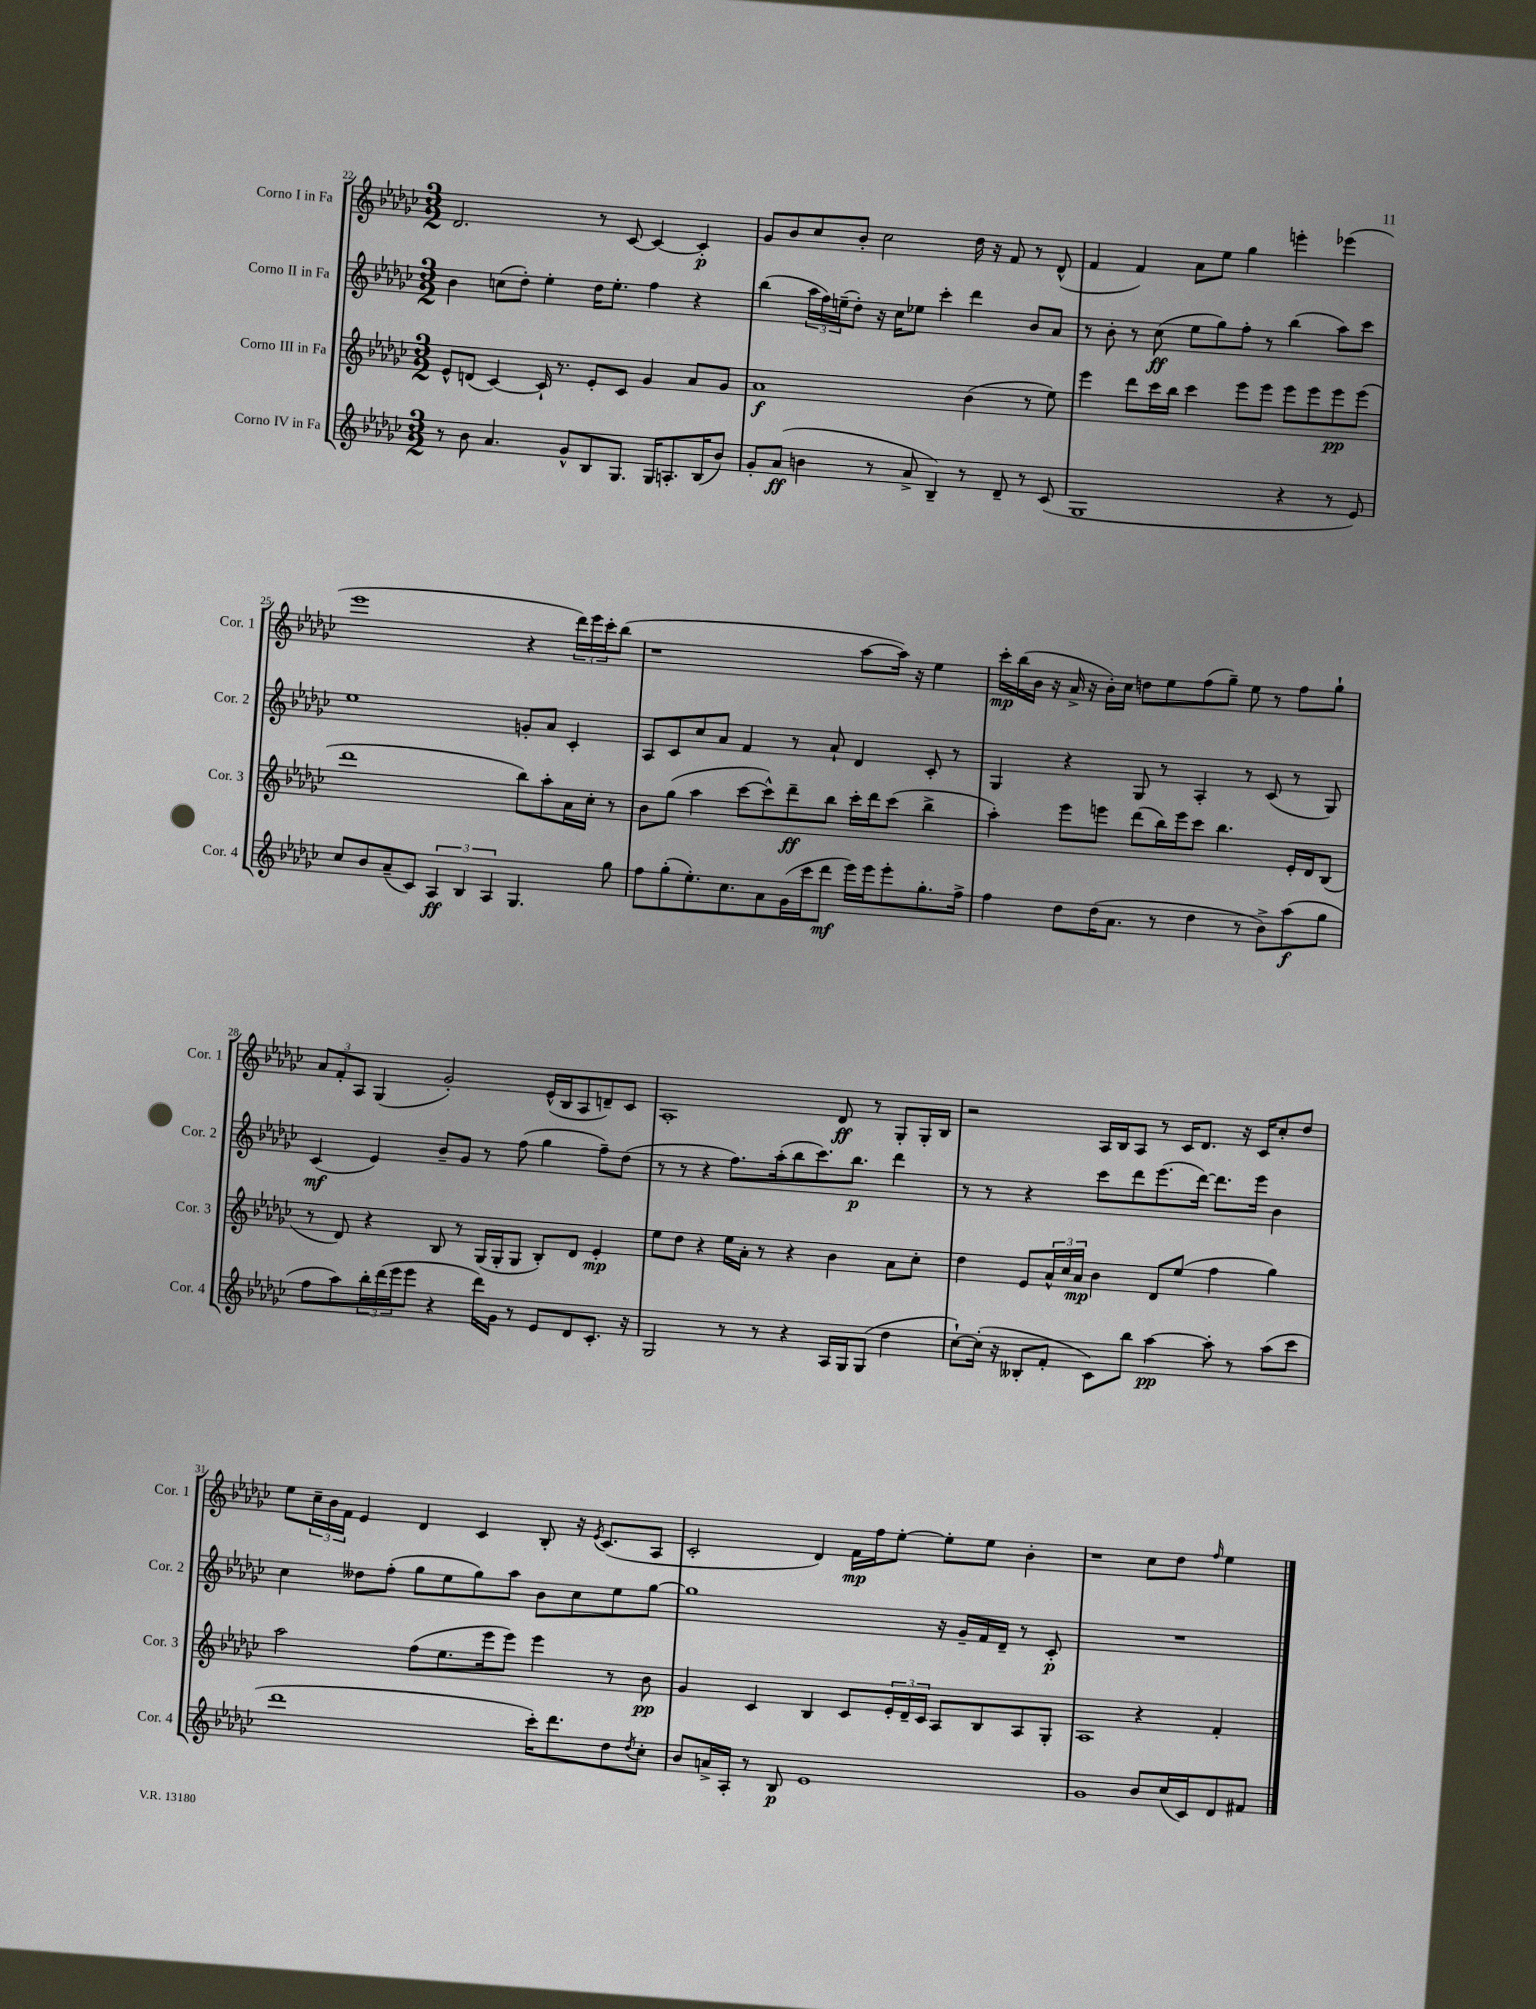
<<
\new StaffGroup <<
\new Staff = "s0" \with { instrumentName = "Corno I in Fa" shortInstrumentName = "Cor. 1" } {
    \clef treble \key ges \major \numericTimeSignature \time 3/2
    des'2. r8 ces'8~ ces'4~ ces'4-.\p |
    ges'8 bes'8 ces''8 bes'8-. ces''2 des''16 r16 f'8 r8 des'8-^( |
    f'4 f'4) aes'8 ees''8 ges''4 e'''4-. ees'''4( |
    ees'''1 r4 \tuplet 3/2 { des'''16) ees'''16 ces'''16-. } bes''8( |
    r1 aes''8~ aes''16) r16 ees''4 |
    ces'''16-.\mp bes''16( bes'16 r16 aes'16-> r16 bes'16-.) ces''16 d''8 ees''8 f''8( ges''8--) ees''8 r8 f''8 ges''8-! |
    \tuplet 3/2 { aes'8 f'8-. aes8 } ges4( ges'2-.) ees'16-^( bes16 aes8 d'8--) ces'8 |
    aes1-. des'8\ff r8 ges8-. ges16-. bes16 |
    r2 aes16 bes16 aes8 r8 ces'16 des'8. r16 ces'16 ces''8-. des''8 |
    ees''8 \tuplet 3/2 { ces''16-- bes'16 f'16 } ees'4 des'4 ces'4 bes8-. r16 \acciaccatura { ees'8 } ces'8.( aes8 |
    ces'2-. des'4) f'16\mp f''16 ees''8~-. ees''8-. ees''8 bes'4-. |
    r1 ces''8 des''8 \grace { f''16 } ees''4 \bar "|." |
}
\new Staff = "s1" \with { instrumentName = "Corno II in Fa" shortInstrumentName = "Cor. 2" } {
    \clef treble \key ges \major \numericTimeSignature \time 3/2
    bes'4 c''8( des''8-.) ees''4-. des''16 ees''8.-. f''4 r4 |
    bes''4( \tuplet 3/2 { aes''16 f''16) e''16--( } des''8-.) r16 ces''16 ees''8 ces'''4-. des'''4 bes'8 aes'8 |
    r8 bes'8-. r8 ces''8\ff( ees''8 ges''8) f''8-. r8 bes''4( aes''8) ces'''8 |
    ees''1 g'8-. aes'8 ces'4-. |
    aes8 ces'8 ces''8 aes'8 f'4 r8 aes'8-! des'4 ces'8-. r8 |
    ges4 r4 ges8 r8 aes4-. r8 ces'8( r8 ges8) |
    ces'4\mf( ees'4) bes'8-- ges'8 r8 f''8( ges''4 f''8--) des''8( |
    r8 r8 r4 f''8.) aes''16-.( bes''8 ces'''8.) bes''8.\p des'''4 |
    r8 r8 r4 ces'''8 des'''8 ees'''8.( des'''16~) des'''8. ees'''16 bes'4 |
    ces''4 deses''8 f''8-.( ges''8 ees''8 ges''8) aes''8 bes'8 ces''8 ees''8 ges''8~ |
    ges''1 r16 ges'16-- f'16 des'16-- r8 ces'8-.\p |
    R1. \bar "|." |
}
\new Staff = "s2" \with { instrumentName = "Corno III in Fa" shortInstrumentName = "Cor. 3" } {
    \clef treble \key ges \major \numericTimeSignature \time 3/2
    ees'8-^ d'8( ces'4~) ces'16-! r8. ees'8-. ces'8 ges'4 aes'8 ges'8 |
    aes'1\f bes'4( r8 ees''8) |
    ees'''4 des'''8 ces'''16 bes''16 ces'''4 ees'''8 ees'''8 ees'''8 ees'''8 ees'''8\pp ees'''8( |
    des'''1 bes''8) aes''8-. aes'16 ces''16-. r8 |
    bes'8 ges''8( aes''4 ces'''8~ ces'''8-^) des'''8--\ff bes''8 ces'''16-. des'''16 ces'''8( bes''4-> |
    aes''4-.) ees'''8 e'''8 des'''8( bes''16) e'''16 ces'''8 bes''4. ees'16-. des'16 bes8( |
    r8 des'8) r4 bes8 r8 ges16( ges16-. ges8 bes8-.) des'8 ees'4-.\mp |
    ees''8 des''8 r4 ees''16 aes'16-. r8 r4 bes'4 aes'8 ces''8-. |
    des''4 ees'8 \tuplet 3/2 { aes'16-^ ces''16 aes'16\mp } bes'4 des'8 ees''8( f''4 ges''4) |
    aes''2 f''8( ees''8. ees'''16 ees'''8) ees'''4 r8 bes'8\pp |
    ges'4 ces'4 bes4 ces'8 \tuplet 3/2 { ees'16-. des'16-- ces'16 } aes8 bes8 aes8 ges8-. |
    aes1 r4 f'4-. \bar "|." |
}
\new Staff = "s3" \with { instrumentName = "Corno IV in Fa" shortInstrumentName = "Cor. 4" } {
    \clef treble \key ges \major \numericTimeSignature \time 3/2
    r8 bes'8 aes'4. ges'8-^ bes8 ges8. ges16 a8.-. bes16( bes'8) |
    ges'8-. aes'8\ff( b'4 r8 aes'8-> bes4--) r8 des'8-- r8 ces'8( |
    ges1 r4 r8 ees'8) |
    ces''8 bes'8 aes'8--( ces'8) \tuplet 3/2 { aes4\ff bes4 aes4 } ges4. ges''8 |
    f''8 ges''8-.( ees''8.-.) ces''8. aes'8 ges'16( ces'''16 des'''8\mf ees'''16) ees'''16 ees'''8-. ges''8.-. f''16-> |
    f''4 des''8 des''16( aes'8. r8 des''4 r8 bes'8->) aes''8\f( ges''8 |
    f''8 aes''8) \tuplet 3/2 { bes''16-. des'''16( ees'''16 } ees'''8 r4 des'''16) ges'16 r8 ees'8 des'8 ces'8.-. r16 |
    ges2 r8 r8 r4 aes16 ges16 ges8( des''4 |
    ces''8~-!) ces''16-.( r16 beses8-. f'8-. ces'8) bes''8 aes''4~\pp aes''8-. r8 aes''8( ces'''8 |
    des'''1 ces'''16-.) des'''8. des''8 \acciaccatura { des''8 } ces''8-. |
    bes'8 a'16-> aes16-. r8 bes8\p ees'1 |
    ges'1 bes'8 ces''16( ces'16) des'8 fis'8 \bar "|." |
}
>>
>>
\layout { \context { \Score currentBarNumber = #22 } }
